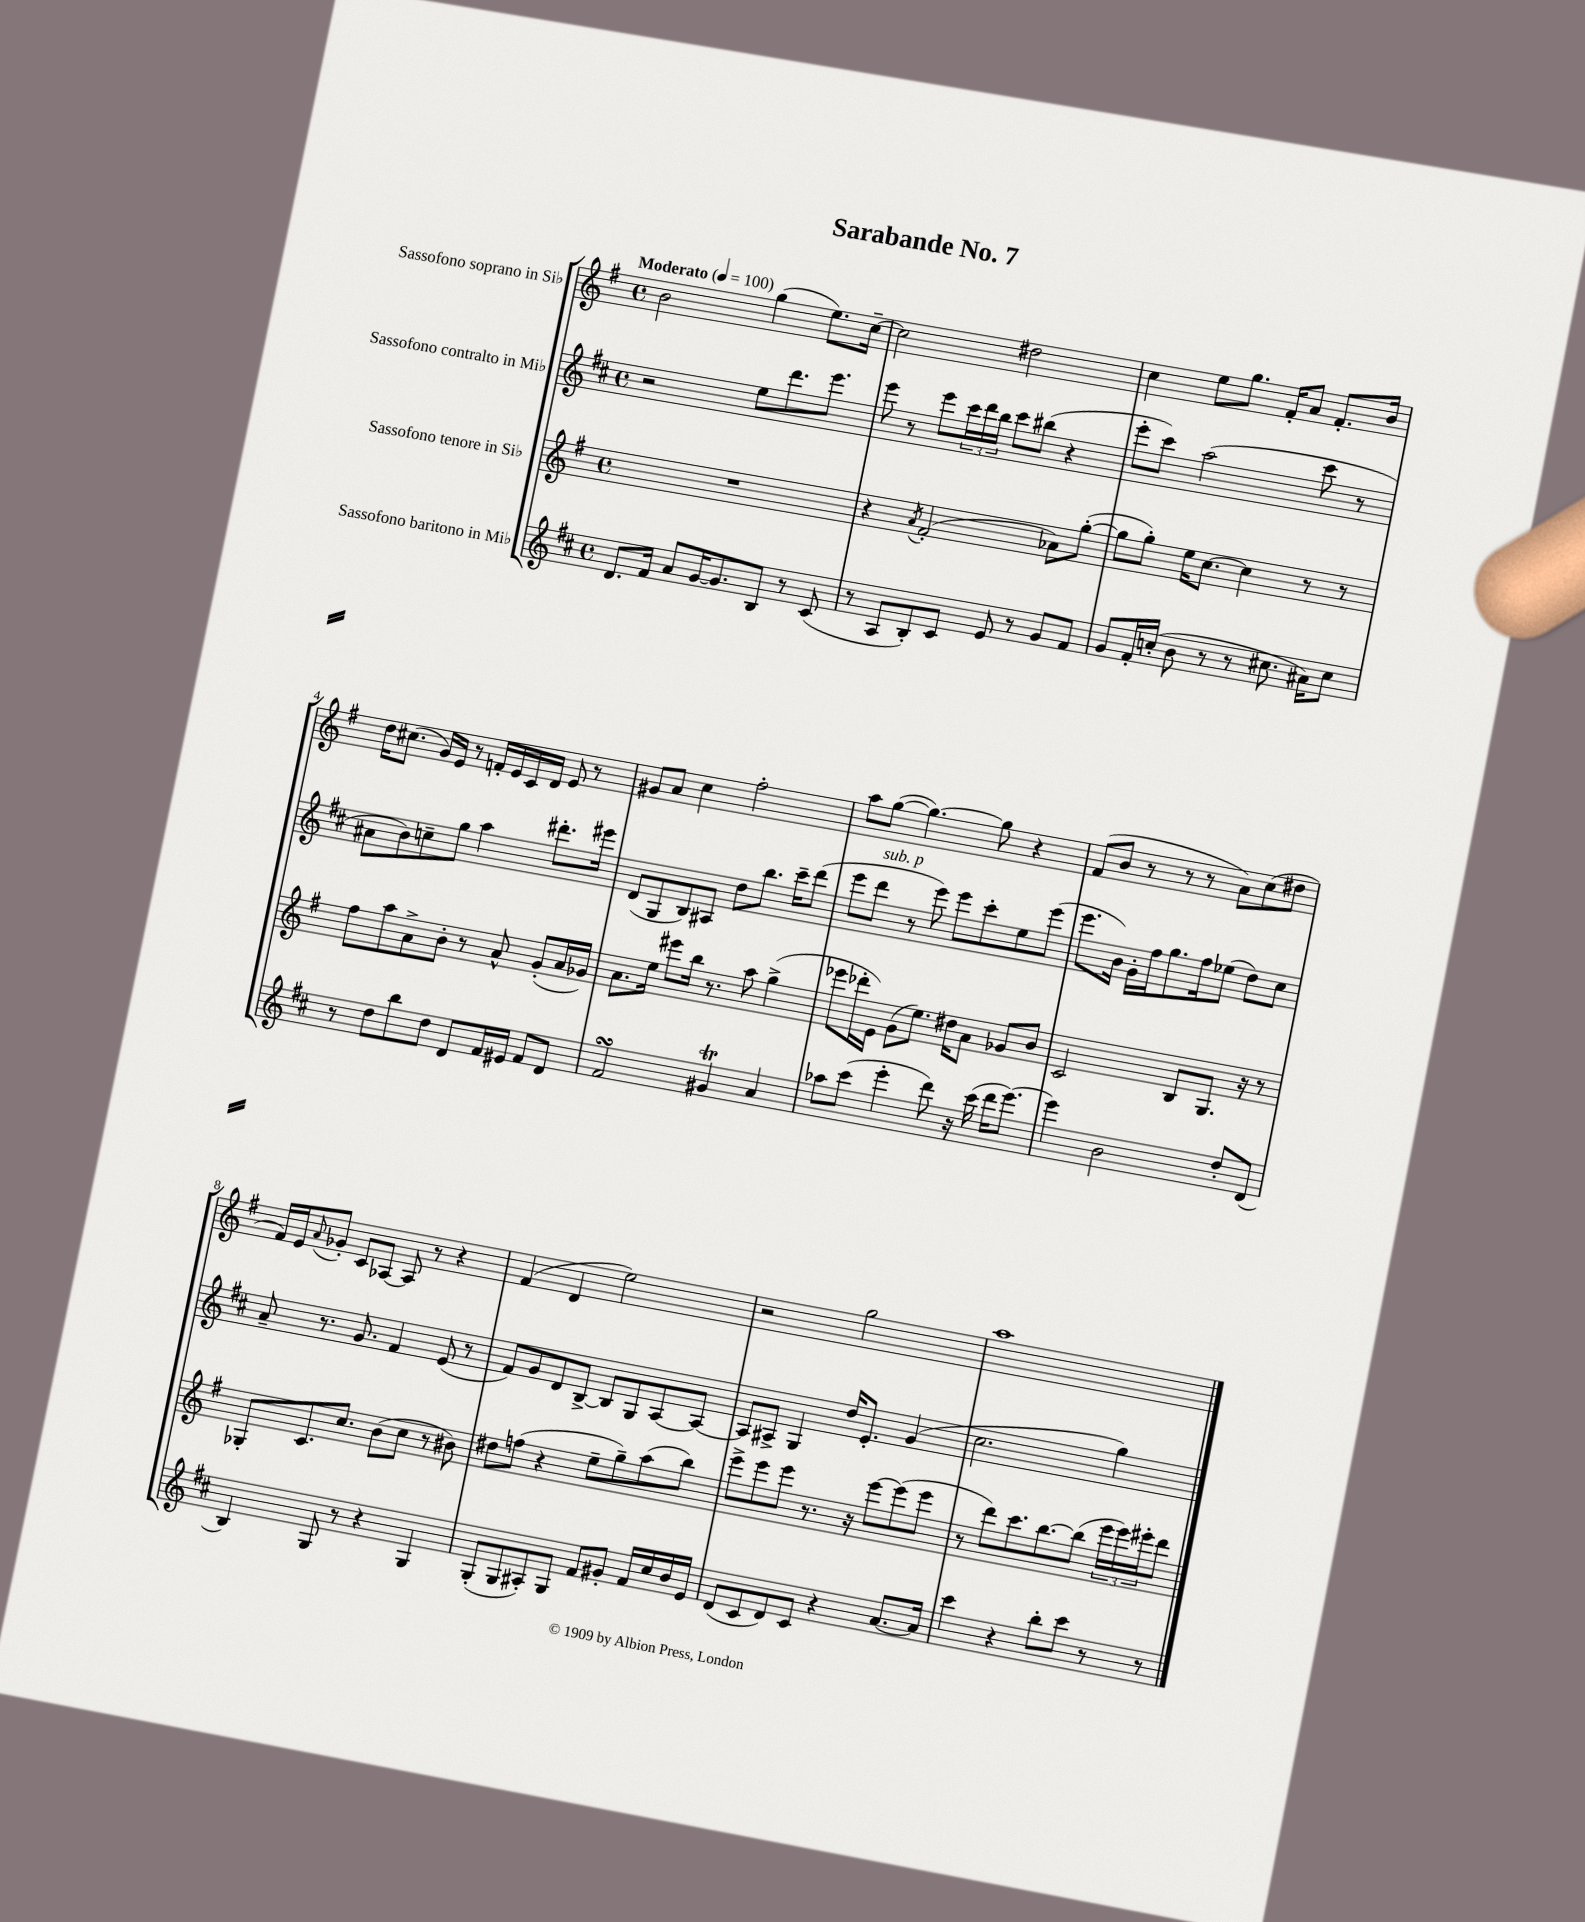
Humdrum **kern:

**kern	**kern	**kern	**kern
*staff4	*staff3	*staff2	*staff1
*clefG2	*clefG2	*clefG2	*clefG2
*k[f#c#]	*k[f#]	*k[f#c#]	*k[f#]
*M4/4	*M4/4	*M4/4	*M4/4
*met(c)	*met(c)	*met(c)	*met(c)
*MM100	*MM100	*MM100	*MM100
8.d	1r	2r	2b
16f#	.	.	.
8a	.	.	.
[16g	.	.	.
8.g]	.	.	.
.	.	8ee	(4gg
8B	.	8.ddd	.
8r	.	.	8.ee)
.	.	8.eee	.
(8c#	.	.	.
.	.	.	[16cc~
=	=	=	=
8r	4r	8eee	2cc]
8A	.	8r	.
.	8qa	.	.
8B')	(2f#'	8eee	.
8c#	.	24ccc#	.
.	.	24ddd	.
.	.	24bb	.
8e	.	8ccc#	2dd#
8r	.	(8bb#	.
8g	8a-)	4r	.
8f#	([8gg'	.	.
=	=	=	=
8g	8gg]	8eee'	4cc
16f#'	8gg')	8ccc#)	.
(16cc'	.	.	.
8b	16ee	(2aa	8ee
.	[8.cc	.	.
8r	.	.	8.gg
8r	4cc]	.	.
.	.	.	16f#'
8.cc#	.	.	8a
.	8r	8ccc#	8.f#'
16a#)	.	.	.
8cc#	8r	8r	.
.	.	.	16b
=	=	=	=
8r	8ff#	8a#	16dd
.	.	.	(8.cc#
8dd	8aa	8b)	.
8bb	8a^	8cc~	16g)
.	.	.	16e
8dd	8b'	8gg	8r
8d	8r	4aa	16f'
.	.	.	16e
16f#	8a^^	.	16c
16e#	.	.	16d
8f#	(8g'	8.ddd#'	8e
8d	16a	.	8r
.	16g-)	16eee#	.
=	=	=	=
2f#	8.a	(8d	8g#
.	.	8G	8a
.	16ee	.	.
.	8eee#	8B)	4cc
.	16bb	8A#	.
.	8.r	.	.
4g#	.	8dd	2ff#'
.	8aa	8.bb	.
4a	(4gg^	.	.
.	.	16ccc#~	.
.	.	(8ddd	.
=	=	=	=
8aa-	8eee-	8eee	8aa
(8ccc#	16ddd-'	8ddd	([8gg
.	16e)	.	.
4eee'	(8g	8r	4.gg_)
.	8.ee)	8eee)	.
8ddd)	.	8eee	.
.	16dd#	.	.
16r	8a	8ccc#'	8gg]
(16ccc#	.	.	.
16ddd	8g-	8ee	4r
[8.eee)	.	.	.
.	8b	(8eee	.
=	=	=	=
4eee]	2c	8.eee	(8f#
.	.	.	8b
.	.	16b)	.
2b	.	16g'	8r
.	.	16ff#	.
.	.	8.gg	8r
.	8B	.	8r
.	.	16ff#	.
.	8.G	(8ee-	8a)
8dd'	.	8dd)	(8cc
.	16r	.	.
(8d	8r	8cc#	8dd#
=	=	=	=
4B)	8G-'	8a~	16f#)
.	.	.	16e
.	.	.	8qqa
.	8.c	8.r	8g-'
8G	.	.	8c
.	8.cc	8.g	.
8r	.	.	[8A-
4r	(8b	4f#	8A-]
.	8cc	.	8r
4G	8r	(8e	4r
.	8b#)	8r	.
=	=	=	=
(8G'	8dd#	8f#)	(4f#
8G	(8ff	8g	.
8A#')	4r	8d	4d
8G	.	[8B^	.
8f#	8ee~	8B]	2ee)
8g#'	8gg~)	8G	.
16f#	(8aa	[8A	.
16cc#	.	.	.
16b	8bb)	8A_	.
16e	.	.	.
=	=	=	=
(8d	8eee^	8A]	2r
8c#	8eee	8A#^	.
8d)	8eee	4G	.
8c#	8.r	.	.
4r	.	16dd	2gg
.	16r	8.e'	.
.	[8eee	.	.
[8.a	(8eee]	(4g	.
.	8eee	.	.
16a]	.	.	.
=	=	=	=
4ccc#	8r	2.cc#	1aa
.	8ddd)	.	.
4r	8.ccc	.	.
.	[8.bb	.	.
8bb'	.	.	.
8ccc#	(8bb]	.	.
8r	24eee	4gg)	.
.	24eee)	.	.
.	24eee#'	.	.
8r	8ddd	.	.
==	==	==	==
*-	*-	*-	*-
